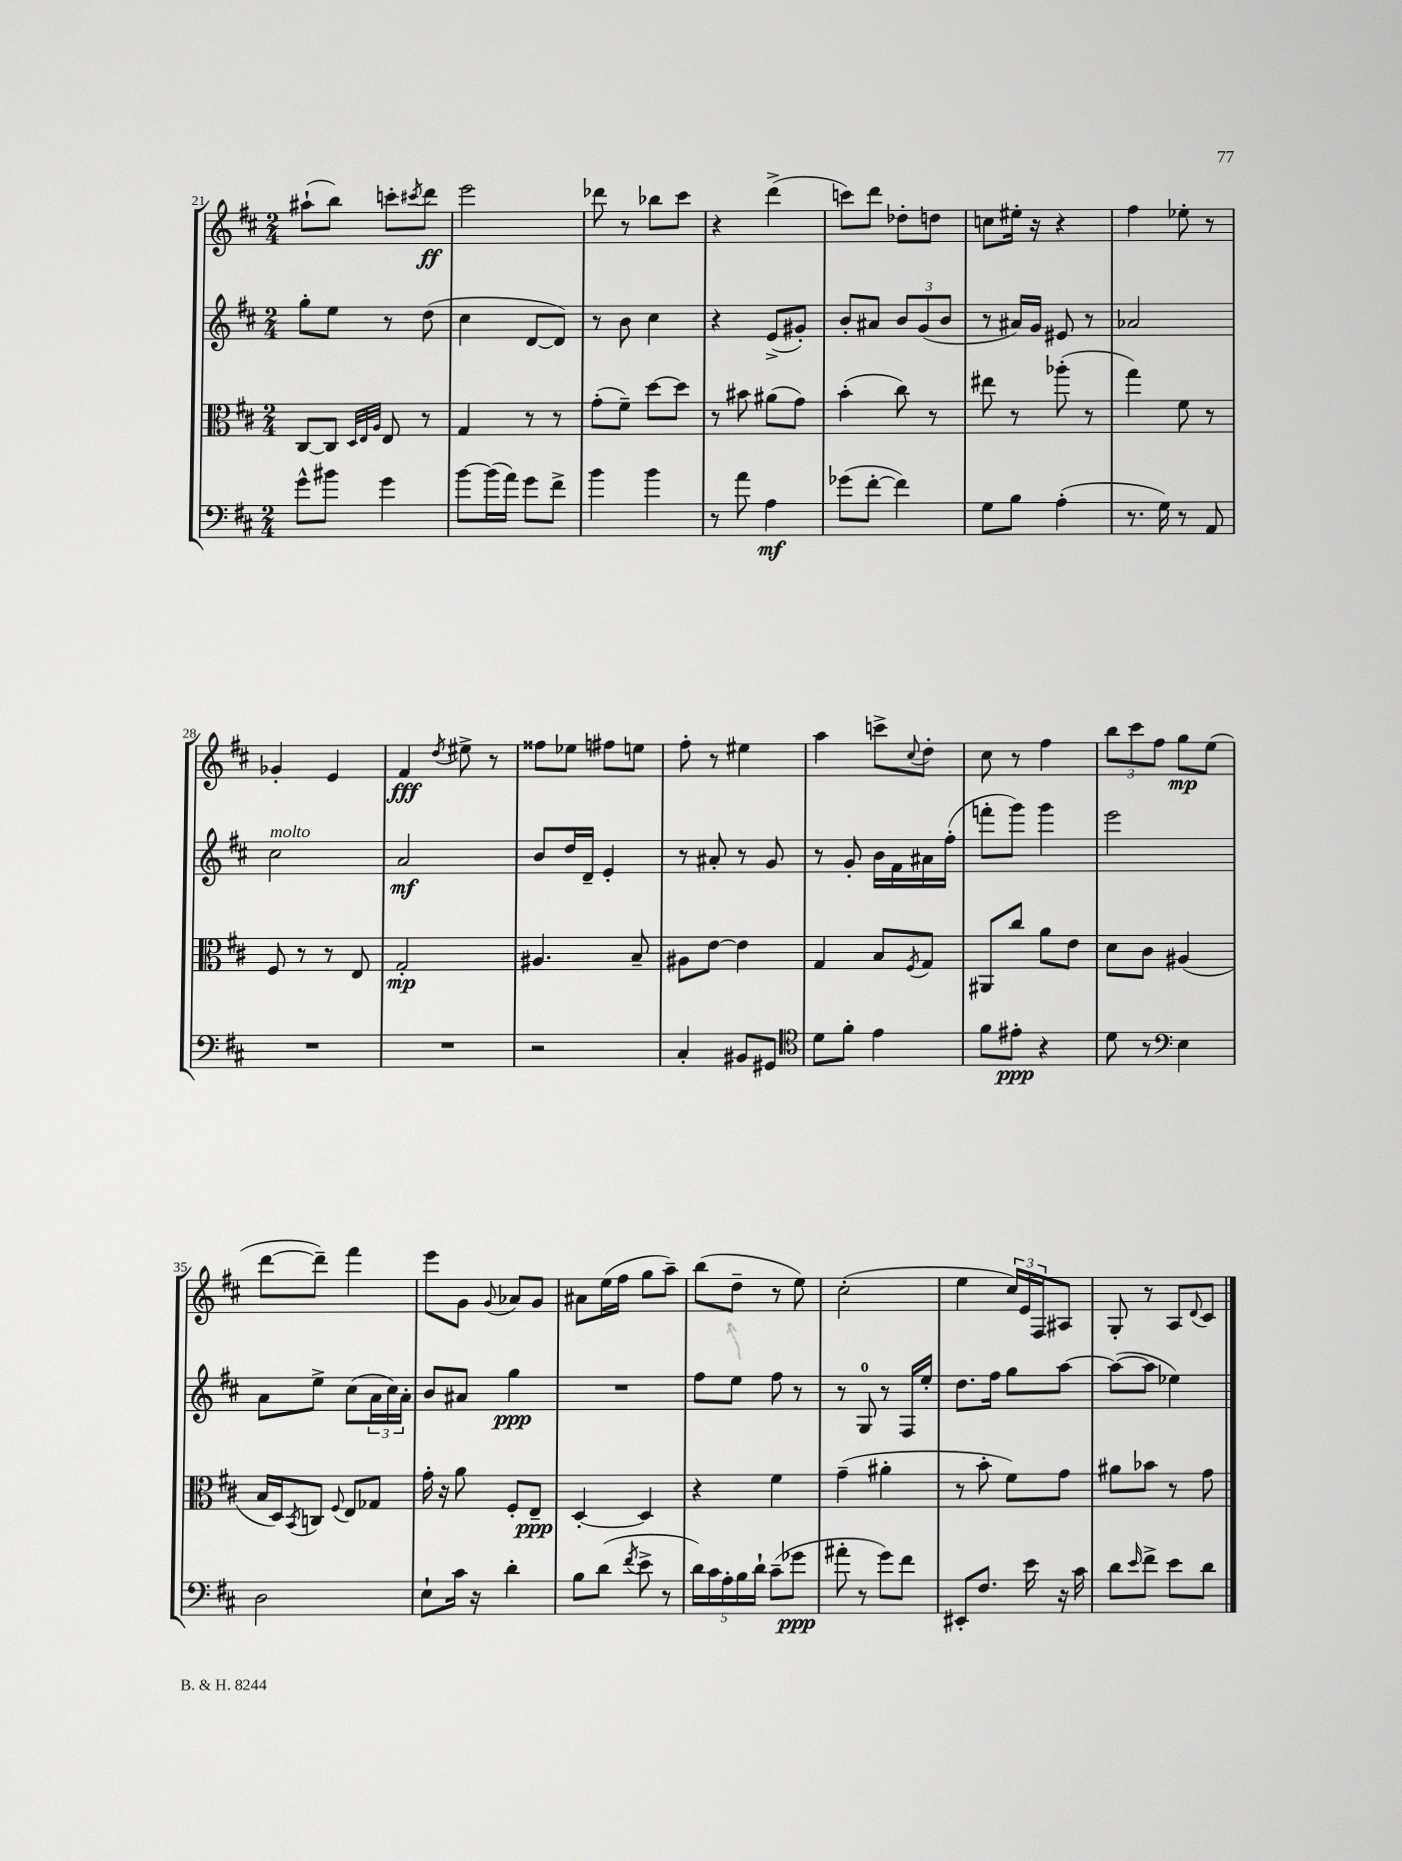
<<
\new StaffGroup <<
\new Staff = "s0" {
    \clef treble \key d \major \numericTimeSignature \time 2/4
    ais''8-!( b''8) c'''8-. \acciaccatura { cis'''8 } d'''8\ff |
    e'''2 |
    des'''8 r8 bes''8 cis'''8 |
    r4 d'''4->( |
    c'''8) d'''8 des''8-. d''8 |
    c''8 eis''16-. r16 r4 |
    fis''4 ees''8-. r8 |
    ges'4-. e'4 |
    fis'4\fff \acciaccatura { d''8 } eis''8-> r8 |
    fisis''8 ees''8 fis''8 e''8 |
    fis''8-. r8 eis''4 |
    a''4 c'''8-> \appoggiatura { cis''8 } d''8-. |
    cis''8 r8 fis''4 |
    \tuplet 3/2 { b''8 cis'''8 fis''8 } g''8\mp e''8( |
    d'''8~ d'''8--) fis'''4 |
    e'''8 g'8 \appoggiatura { g'8 } aes'8 g'8 |
    ais'8 e''16( fis''16 g''8 a''8--) |
    b''8( d''8-- r8 e''8) |
    cis''2-.( |
    e''4 \tuplet 3/2 { cis''16) e'16 fis16 } ais8 |
    g8-. r8 a8 \appoggiatura { d'8 } cis'8 \bar "|." |
}
\new Staff = "s1" {
    \clef treble \key d \major \numericTimeSignature \time 2/4
    g''8-. e''8 r8 d''8( |
    cis''4 d'8~ d'8) |
    r8 b'8 cis''4 |
    r4 e'8->( gis'8-.) |
    b'8-. ais'8 \tuplet 3/2 { b'8 g'8( b'8 } |
    r8 ais'16) g'16 eis'8 r8 |
    aes'2 |
    cis''2^\markup { \italic "molto" } |
    a'2\mf |
    b'8 d''16 d'16-- e'4-. |
    r8 ais'8-. r8 g'8 |
    r8 g'8-. b'16 fis'16 ais'16 fis''16-.( |
    f'''8-. g'''8) g'''4 |
    e'''2 |
    a'8 e''8-> cis''8( \tuplet 3/2 { a'16 cis''16) a'16-. } |
    b'8 ais'8 g''4\ppp |
    R2 |
    fis''8 e''8 fis''8 r8 |
    r8 g8-0 r8 fis16 e''16-. |
    d''8. fis''16 g''8 a''8~ |
    a''8~( a''8 ees''4) \bar "|." |
}
\new Staff = "s2" {
    \clef alto \key d \major \numericTimeSignature \time 2/4
    cis8~ cis8 \grace { d32 e32 a32 } e8 r8 |
    g4 r8 r8 |
    g'8-.( fis'8--) d''8~ d''8 |
    r8 bis'8 ais'8( g'8) |
    b'4-.( cis''8) r8 |
    eis''8 r8 aes''8-.( r8 |
    g''4) fis'8 r8 |
    fis8 r8 r8 e8 |
    g2-.\mp |
    ais4. b8-- |
    ais8 e'8~ e'4 |
    g4 b8 \acciaccatura { fis8 } g8 |
    ais,8 cis''8 a'8 e'8 |
    d'8 cis'8 ais4( |
    b16 d16) \acciaccatura { b,8 } c8 \appoggiatura { fis8 } e8 ges8 |
    g'16-. r16 a'8 fis8-. e8--\ppp |
    d4~-. d4 |
    r4 fis'4 |
    g'4--( ais'4-. |
    r8 b'8-. fis'8) g'8 |
    ais'8 bes'8 r8 g'8 \bar "|." |
}
\new Staff = "s3" {
    \clef bass \key d \major \numericTimeSignature \time 2/4
    g'8-^ bis'8 g'4 |
    b'8~ b'16( a'16) g'8 fis'8-> |
    b'4 b'4 |
    r8 a'8 a4\mf |
    ges'8( fis'8~-. fis'4) |
    g8 b8 a4-.( |
    r8. g16) r8 a,8 |
    R2 |
    R2 |
    r2 |
    cis4-. bis,8 gis,8 |
    \clef tenor d'8 fis'8-. e'4 |
    fis'8 eis'8-.\ppp r4 |
    d'8 r8 \clef bass e4 |
    d2 |
    e8-! cis'16 r16 d'4-. |
    b8 d'8( \acciaccatura { fis'8 } e'8-> r8 |
    \tuplet 5/4 { d'16) cis'16 a16-. b16 d'16-! } cis'8--( ges'8\ppp |
    ais'8-. r8 g'8) fis'8 |
    eis,8-. fis8. e'16 r16 cis'16 |
    d'8 \grace { e'16 } fis'8-> e'8 d'8 \bar "|." |
}
>>
>>
\layout { \context { \Score currentBarNumber = #21 } }
